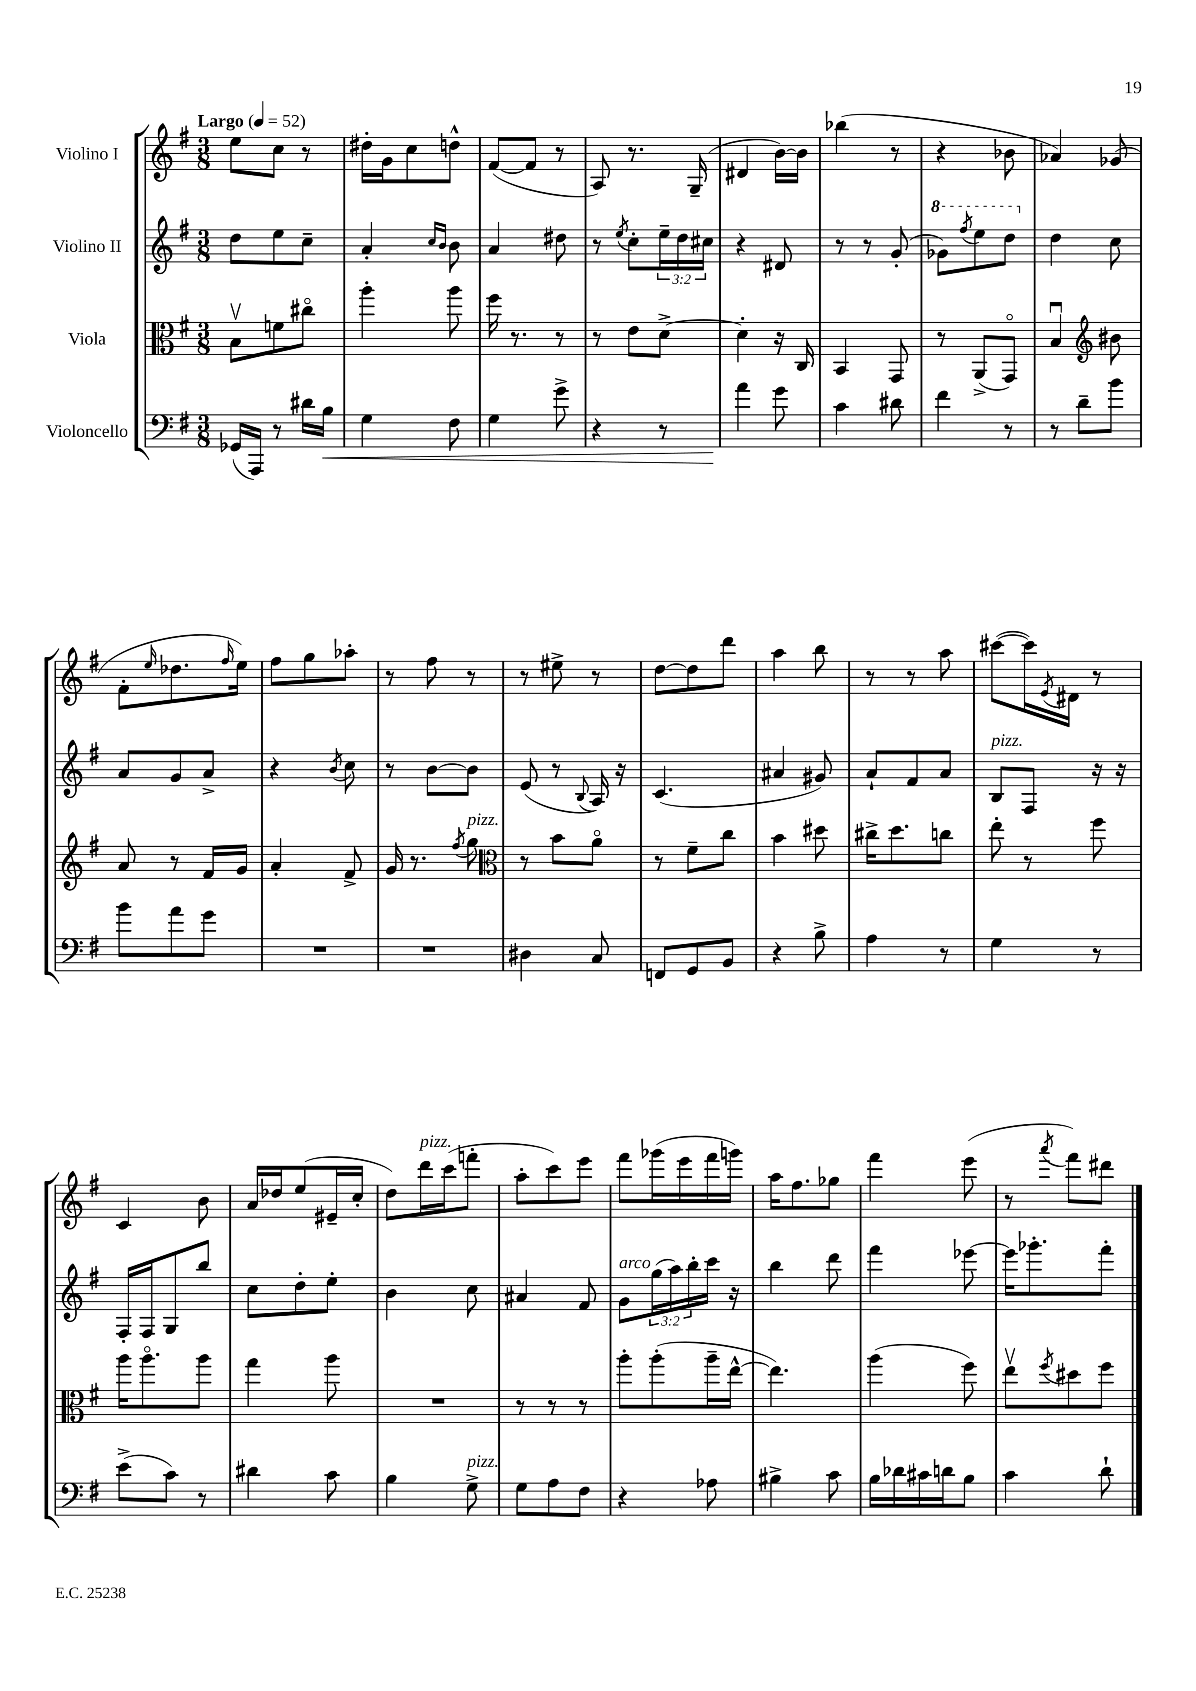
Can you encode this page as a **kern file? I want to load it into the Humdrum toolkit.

**kern	**kern	**kern	**kern
*staff4	*staff3	*staff2	*staff1
*clefF4	*clefC3	*clefG2	*clefG2
*k[f#]	*k[f#]	*k[f#]	*k[f#]
*M3/8	*M3/8	*M3/8	*M3/8
*MM52	*MM52	*MM52	*MM52
(16GG-/LL	8Bv\L	8dd\L	8ee\L
16AAA/JJ)	.	.	.
8r	8f\	8ee\	8cc\J
16d#\LL	8cc#o\J	8cc~\J	8r
16B\JJ	.	.	.
=	=	=	=
4G\	4aa'\	4a'/	16dd#'\LL
.	.	.	16g\J
.	.	.	8cc\
.	.	16qqcc/LL	.
.	.	16qqb/JJ	.
8F#\	8aa\	8b\	8dd^^\J
=	=	=	=
4G\	16ff#\	4a/	([8f#/L
.	8.r	.	.
.	.	.	8f#/]J
8g^\	8r	8dd#\	8r
=	=	=	=
4r	8r	8r	8A/)
.	.	8qee/	.
.	8e\L	8cc'\L	8.r
8r	[8d^\J	24ee~\L	.
.	.	24dd\	.
.	.	.	(16G~/
.	.	24cc#\JJ	.
=	=	=	=
4a\	4d'\]	4r	4d#/
8g\	16r	8d#/	[16b\LL)
.	16C/	.	16b\]JJ
=	=	=	=
4c\	4BB/	8r	(4bb-\
.	.	8r	.
8d#\	8GG/	(8g'/	8r
=	=	=	=
4f#\	8r	8gg-\L)	4r
.	.	8qfff#/	.
.	(8AA^/L	8eee\	.
8r	8GGo/J)	8ddd\J	8b-\
=	=	=	=
8r	4Bu/	4dd\	4a-/)
8d~\L	.	.	.
*	*clefG2	*	*
8b\J	8b#\	8cc\	(8g-/
=	=	=	=
8b\L	8a/	8a/L	8f#'\L
.	.	.	16qqee/
8a\	8r	8g/	8.dd-\
8g\J	16f#/LL	8a^/J	.
.	.	.	16qqff#/
.	16g/JJ	.	16ee\Jk)
=	=	=	=
4.r	4a'/	4r	8ff#\L
.	.	.	8gg\
.	.	8qb/	.
.	8f#^/	8cc\	8aa-'\J
=	=	=	=
4.r	16g/	8r	8r
.	8.r	.	.
.	.	[8b\L	8ff#\
.	8qff#/	.	.
.	8gg\	8b\]J	8r
=	=	=	=
*	*clefC3	*	*
4D#\	8r	(8e/	8r
.	8b\L	8r	8ee#^\
.	.	8qqB/	.
8C/	8ao\J	16A/)	8r
.	.	16r	.
=	=	=	=
8FF/L	8r	(4.c/	[8dd\L
8GG/	8f#~\L	.	8dd\]
8BB/J	8cc\J	.	8ddd\J
=	=	=	=
4r	4b\	4a#/	4aa\
8B^\	8dd#\	8g#/)	8bb\
=	=	=	=
4A\	16cc#^\LK	8a`/L	8r
.	8.dd\	.	.
.	.	8f#/	8r
8r	8cc\J	8a/J	8aa\
=	=	=	=
4G\	8ee'\	8B/L	([8ccc#\L
.	8r	8F#/J	16ccc#\]L)
.	.	.	8qe/
.	.	.	16d#\JJ
8r	8ff#\	16r	8r
.	.	16r	.
=	=	=	=
(8e^\L	16aa\LK	16F#'/LL	4c/
.	8.aao\	16F#/J	.
8c\J)	.	8G/	.
8r	8aa\J	8bb/J	8b\
=	=	=	=
4d#\	4gg\	8cc\L	16a/LL
.	.	.	16dd-/J
.	.	8dd'\	(8ee/
8c\	8aa\	8ee'\J	16e#~/L
.	.	.	16cc'/JJ
=	=	=	=
4B\	4.r	4b\	8dd\L)
.	.	.	16ddd\L
.	.	.	(16ccc\J
8G^\	.	8cc\	8fff'\J
=	=	=	=
8G\L	8r	4a#/	8aa'\L
8A\	8r	.	8ccc\)
8F#\J	8r	8f#/	8eee\J
=	=	=	=
4r	8aa'\L	8g\L	8fff#\L
.	(8aa'\	(24gg\L	(16ggg-\L
.	.	24aa\)	.
.	.	.	16eee\
.	.	24bb'\	.
8A-\	16aa~\L	16ccc\JJ	16fff#\
.	[16ee^^\JJ	16r	16ggg\JJ)
=	=	=	=
4B#^\	4.ee\])	4bb\	16aa\LK
.	.	.	8.ff#\
8c\	.	8ddd\	8gg-\J
=	=	=	=
16B\LL	(4aa\	4fff#\	4fff#\
16d-\	.	.	.
16c#\	.	.	.
16d\J	.	.	.
8B\J	8ff#\)	[8eee-\	(8eee\
=	=	=	=
4c\	8eev\L	16eee-\]LK	8r
.	.	8.ggg-'\	.
.	8qff#/	.	8qaaa/
.	8dd#\	.	8fff#\L)
8d`\	8ff#\J	8fff#'\J	8ddd#\J
==	==	==	==
*-	*-	*-	*-
